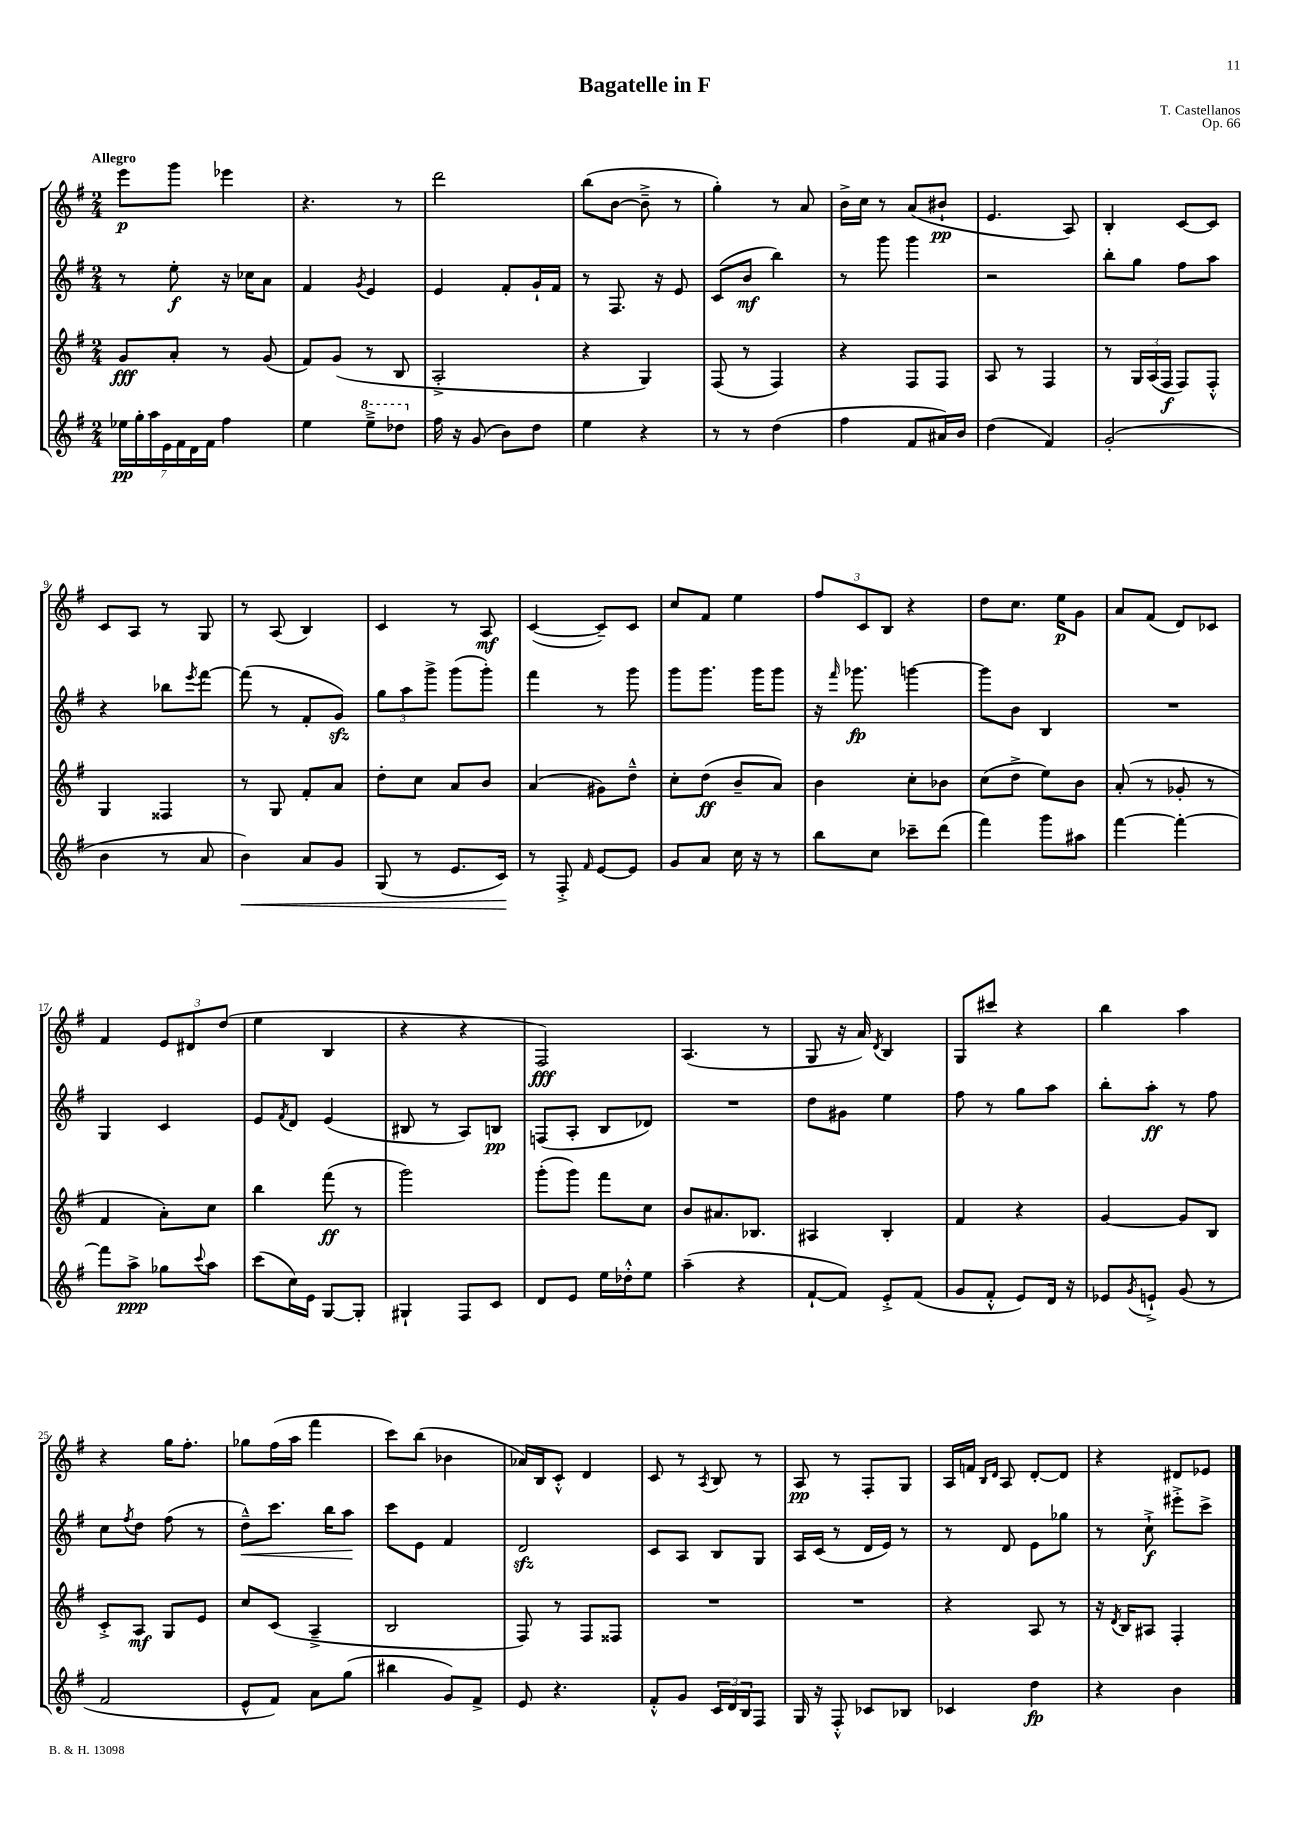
\header { title = "Bagatelle in F" composer = "T. Castellanos" opus = "Op. 66" }
<<
\new StaffGroup <<
\new Staff = "s0" {
    \clef treble \key g \major \numericTimeSignature \time 2/4 \tempo "Allegro"
    e'''8\p g'''8 ees'''4 |
    r4. r8 |
    d'''2 |
    b''8( b'8~ b'8---> r8 |
    g''4-.) r8 a'8 |
    b'16-> c''16 r8 a'8( bis'8-!\pp |
    e'4. a8) |
    b4-. c'8~ c'8 |
    c'8 a8 r8 g8 |
    r8 a8( b4) |
    c'4 r8 a8\mf |
    c'4~( c'8--) c'8 |
    c''8 fis'8 e''4 |
    \tuplet 3/2 { fis''8 c'8 b8 } r4 |
    d''8 c''8. e''16\p g'8 |
    a'8 fis'8( d'8) ces'8 |
    fis'4 \tuplet 3/2 { e'8 dis'8 d''8( } |
    e''4 b4 |
    r4 r4 |
    fis2\fff) |
    a4.( r8 |
    g8 r16 a'16) \acciaccatura { d'8 } b4 |
    g8 cis'''8 r4 |
    b''4 a''4 |
    r4 g''16 fis''8.-. |
    ges''8 fis''16( a''16 fis'''4 |
    c'''8) b''8( bes'4 |
    aes'16) b16 c'8-.-^ d'4 |
    c'8 r8 \acciaccatura { a8 } b8 r8 |
    a8\pp r8 fis8-. g8 |
    a16 f'16 \grace { b16 d'16 } a8 d'8~-. d'8 |
    r4 dis'8 ees'8 \bar "|." |
}
\new Staff = "s1" {
    \clef treble \key g \major \numericTimeSignature \time 2/4
    r8 e''8-.\f r16 ces''16 a'8 |
    fis'4 \acciaccatura { g'8 } e'4 |
    e'4 fis'8-. g'16-! fis'16 |
    r8 fis8. r16 e'8 |
    c'8( b'8\mf b''4) |
    r8 g'''8 g'''4 |
    r2 |
    b''8-. g''8 fis''8 a''8 |
    r4 bes''8 \acciaccatura { e'''8 } fis'''8~ |
    fis'''8( r8 fis'8-. g'8\sfz) |
    \tuplet 3/2 { g''8 a''8 g'''8-> } g'''8( g'''8-.) |
    fis'''4 r8 g'''8 |
    g'''8 g'''8. g'''16 g'''8 |
    r16 \grace { fis'''16 } ges'''8.\fp g'''4~ |
    g'''8 b'8 b4 |
    R2 |
    g4 c'4 |
    e'8 \acciaccatura { fis'8 } d'8 e'4( |
    bis8 r8 a8) b8\pp |
    f8( a8-. b8 des'8) |
    R2 |
    d''8 gis'8 e''4 |
    fis''8 r8 g''8 a''8 |
    b''8-. a''8-.\ff r8 fis''8 |
    c''8 \acciaccatura { fis''8 } d''8 fis''8( r8 |
    d''8---^\<) c'''8. b''16 a''8\! |
    c'''8 e'8 fis'4 |
    d'2\sfz |
    c'8 a8 b8 g8 |
    a16 c'16( r8 d'16 e'16) r8 |
    r8 d'8 e'8 ges''8 |
    r8 c''8-!->\f eis'''8-.-> c'''8-> \bar "|." |
}
\new Staff = "s2" {
    \clef treble \key g \major \numericTimeSignature \time 2/4
    g'8\fff a'8-. r8 g'8( |
    fis'8) g'8( r8 b8 |
    a2-.-> |
    r4 g4) |
    fis8( r8 fis4) |
    r4 fis8 fis8 |
    a8 r8 fis4 |
    r8 \tuplet 3/2 { g16 a16( fis16\f } fis8) fis8-.-^ |
    g4 fisis4 |
    r8 g8 fis'8-. a'8 |
    d''8-. c''8 a'8 b'8 |
    a'4( gis'8) d''8---^ |
    c''8-. d''8\ff( b'8-- a'8) |
    b'4 c''8-. bes'8 |
    c''8( d''8-> e''8) b'8 |
    a'8-.( r8 ges'8-. r8 |
    fis'4 a'8-.) c''8 |
    b''4 fis'''8\ff( r8 |
    g'''2) |
    g'''8-.( g'''8) fis'''8 c''8 |
    b'8 ais'8. bes8. |
    ais4 b4-. |
    fis'4 r4 |
    g'4~ g'8 b8 |
    c'8-.-> a8\mf g8 e'8 |
    c''8 c'8( a4---> |
    b2 |
    fis8) r8 fis8 fisis8 |
    R2 |
    R2 |
    r4 a8 r8 |
    r16 \acciaccatura { d'8 } b16 ais8 fis4-. \bar "|." |
}
\new Staff = "s3" {
    \clef treble \key g \major \numericTimeSignature \time 2/4
    \tuplet 7/4 { ees''16\pp g''16-. a''16 e'16 fis'16 d'16 fis'16 } fis''4 |
    e''4 \ottava #1 e'''8---> des'''8 \ottava #0 |
    fis''16 r16 g'8( b'8) d''8 |
    e''4 r4 |
    r8 r8 d''4( |
    fis''4 fis'8 ais'16) b'16 |
    d''4( fis'4) |
    g'2-.( |
    b'4 r8 a'8 |
    b'4\<) a'8 g'8 |
    g8( r8 e'8. c'16\!) |
    r8 fis8-.-> \grace { fis'16 } e'8~ e'8 |
    g'8 a'8 c''16 r16 r8 |
    b''8 c''8 ces'''8-- d'''8( |
    fis'''4) g'''8 ais''8 |
    fis'''4~ fis'''4~-. |
    fis'''8 a''8->\ppp ges''8 \appoggiatura { c'''8 } a''8 |
    c'''8( c''16) e'16 g8~ g8-. |
    gis4-! fis8 c'8 |
    d'8 e'8 e''16 des''16-.-^ e''8 |
    a''4--( r4 |
    fis'8~-! fis'8) e'8-.-> fis'8( |
    g'8 fis'8-.-^ e'8) d'16 r16 |
    ees'8 \acciaccatura { g'8 } e'8-!-> g'8( r8 |
    fis'2 |
    e'8-^ fis'8) a'8 g''8( |
    bis''4 g'8) fis'8-> |
    e'8 r4. |
    fis'8-.-^ g'8 \tuplet 3/2 { c'16 d'16 b16 } fis8 |
    g16 r16 fis8-.-^ ces'8 bes8 |
    ces'4 d''4\fp |
    r4 b'4 \bar "|." |
}
>>
>>
